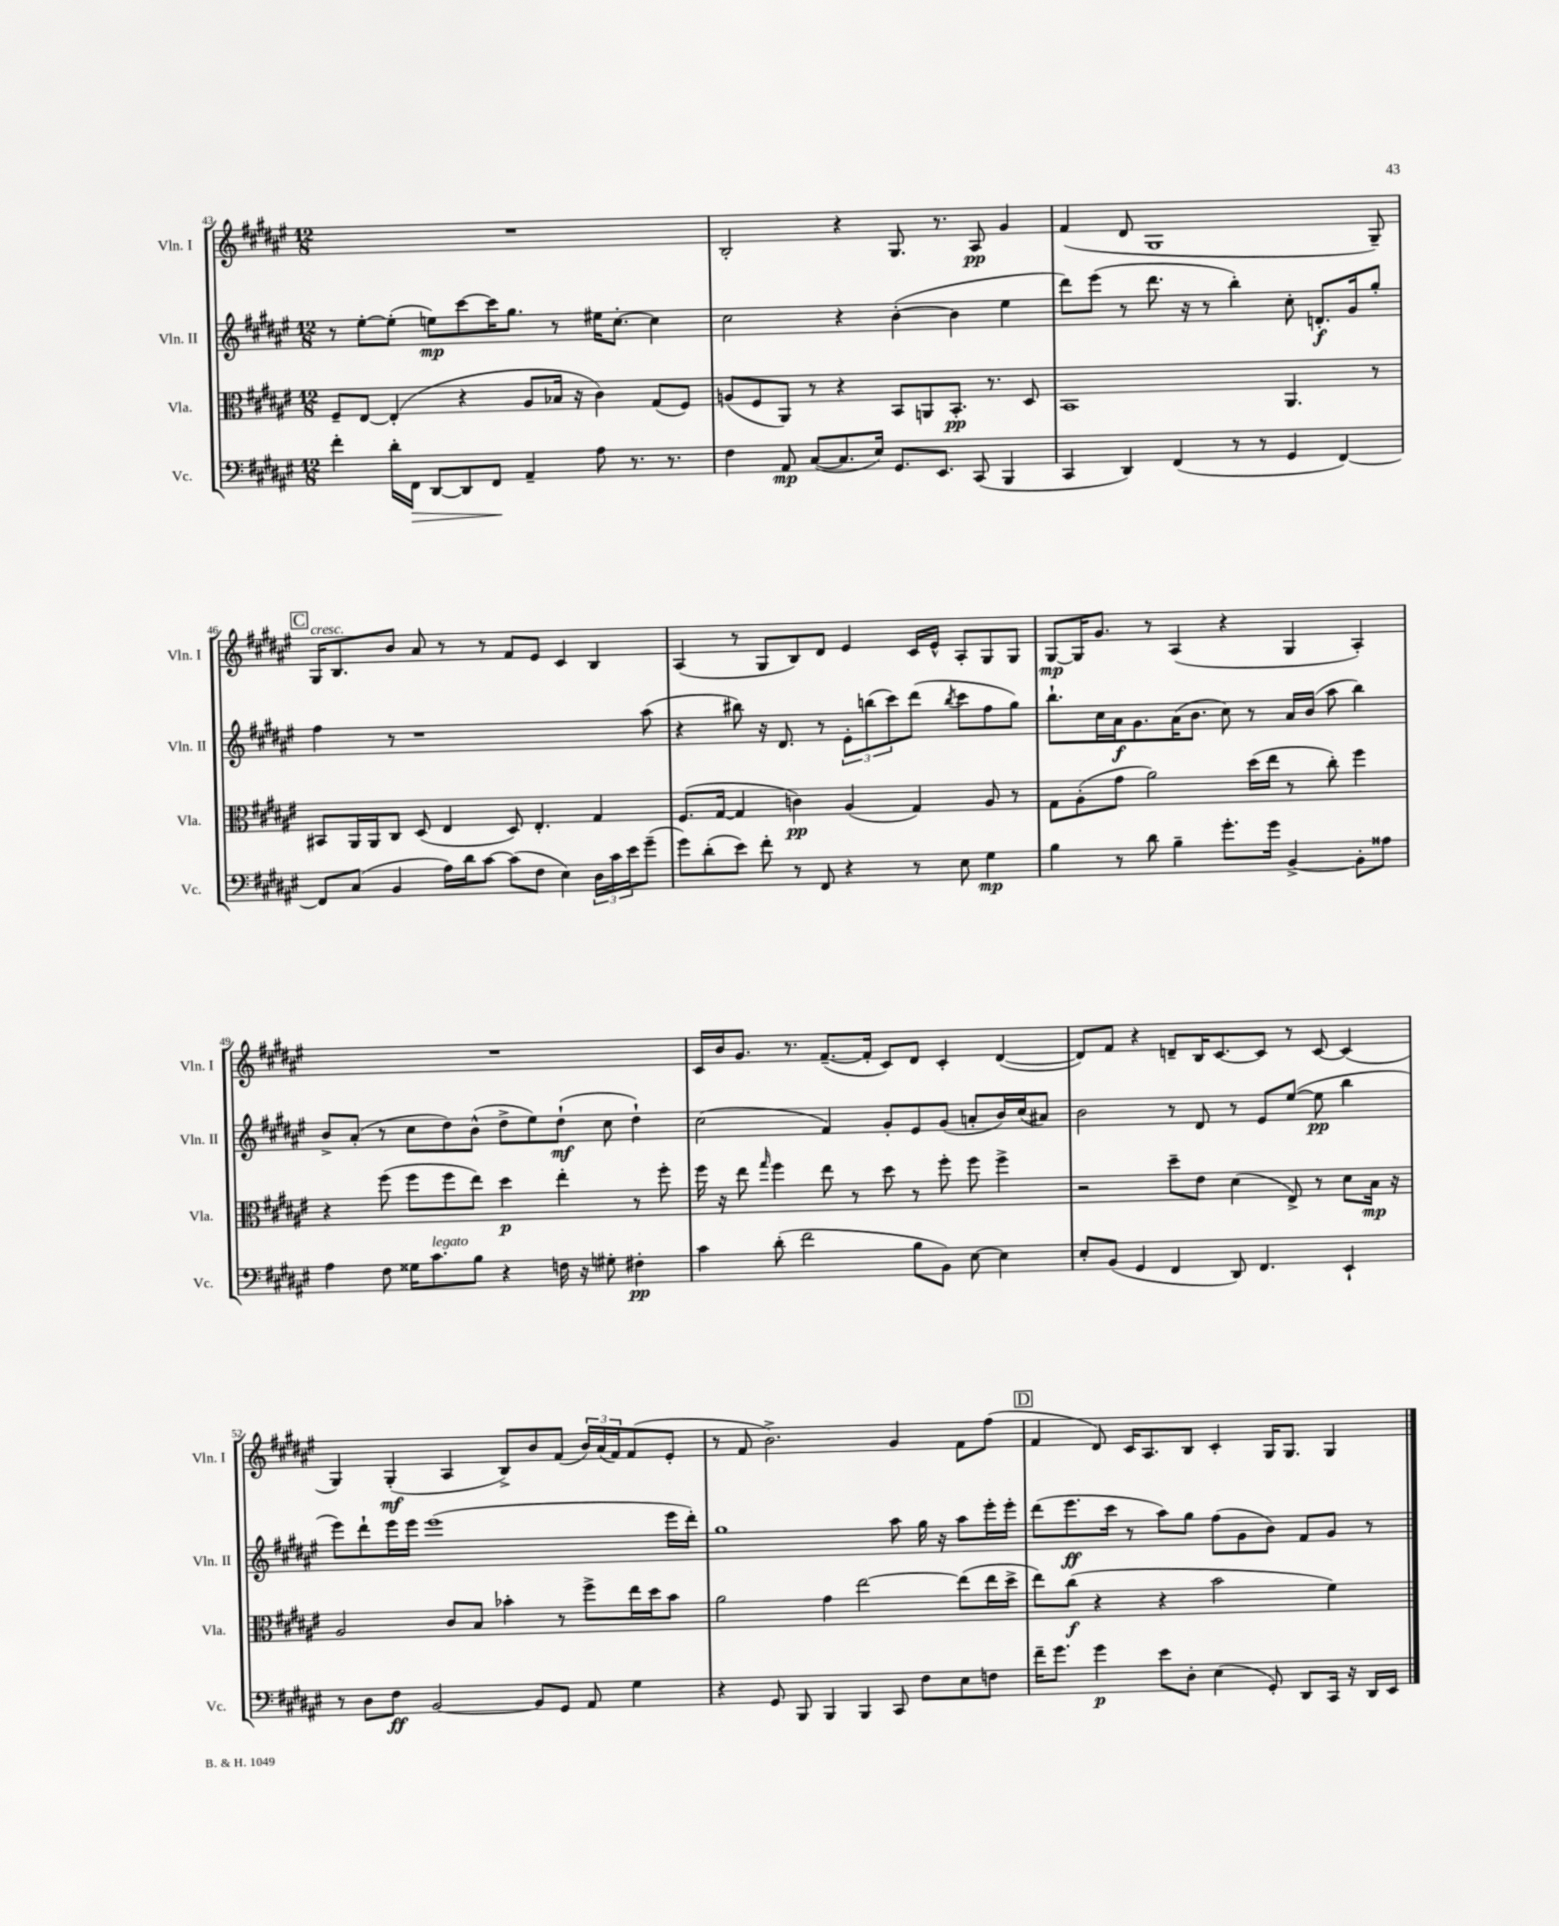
<<
\new StaffGroup <<
\new Staff = "s0" \with { instrumentName = "Vln. I" shortInstrumentName = "Vln. I" } {
    \clef treble \key fis \major \numericTimeSignature \time 12/8
    R1. |
    b2-. r4 gis8. r8. ais8\pp gis'4 |
    fis'4( dis'8 gis1 gis8--) |
    \mark \markup { \box "C" } gis16^\markup { \italic "cresc." } b8. b'8 ais'8 r8 r8 fis'8 eis'8 cis'4 b4 |
    ais4( r8 gis8 b8) dis'8 eis'4 cis'16 eis'16-^ ais8-. gis8 gis8 |
    gis8~\mp gis16 gis'8. r8 ais4( r4 gis4 ais4-.) |
    R1. |
    cis'16 b'16 gis'8. r8. fis'8.~--( fis'16-. cis'8) dis'8 cis'4-. dis'4~( |
    dis'8) fis'8 r4 d'8-- b16 cis'8.~ cis'8 r8 cis'8~ cis'4( |
    gis4) gis4-.\mf( ais4 b8->) b'8 fis'8( \tuplet 3/2 { b'16) ais'16( fis'16) } fis'8( eis'8-. |
    r8 fis'8 b'2.->) gis'4 fis'8 fis''8( |
    \mark \markup { \box "D" } fis'4 dis'8) cis'16 ais8. b8 cis'4-. gis16 gis8. gis4 \bar "|." |
}
\new Staff = "s1" \with { instrumentName = "Vln. II" shortInstrumentName = "Vln. II" } {
    \clef treble \key fis \major \numericTimeSignature \time 12/8
    r8 eis''8~-. eis''8-.( e''8\mp) cis'''8~ cis'''16 gis''8. r8 eis''16 cis''8.~-. cis''4 |
    cis''2 r4 b'4~-.( b'4 eis''4 |
    dis'''8) eis'''8( r8 dis'''8. r16 r8 b''4-.) cis''8-. d'8.-.\f gis'16 gis''8-. |
    \mark \markup { \box "C" } fis''4 r8 r1 ais''8( |
    r4 bis''8) r16 dis'8. r8 \tuplet 3/2 { eis'8-. b''8( cis'''8) } dis'''8( \acciaccatura { b''8 } cis'''8 fis''8 gis''8) |
    b''8.-! cis''16 ais'16\f gis'8. ais'16( b'8. cis''8) r8 ais'16 b'16( ais''8 b''4) |
    b'8-> ais'8-.( r8 cis''8 dis''8) b'8-^( dis''8-> eis''8) dis''8-!\mf( cis''8 dis''4-!) |
    cis''2( fis'4) gis'8-. eis'8 gis'8( a'8-. b'16) cis''16( ais'8) |
    b'2 r8 dis'8 r8 eis'8 eis''8~( eis''8\pp b''4 |
    eis'''8) dis'''8-! eis'''16 eis'''16 eis'''1( eis'''16 dis'''16-.) |
    gis''1 ais''8 gis''16 r16 ais''8 eis'''16-. eis'''16-. |
    \mark \markup { \box "D" } dis'''8( eis'''8.\ff cis'''16 r8 ais''8) gis''8 fis''8( gis'8 b'8) fis'8 gis'8 r8 \bar "|." |
}
\new Staff = "s2" \with { instrumentName = "Vla." shortInstrumentName = "Vla." } {
    \clef alto \key fis \major \numericTimeSignature \time 12/8
    fis8-- eis8~ eis4-.( r4 ais8 bes16 r16 cis'4) gis8( fis8) |
    a8( fis8 ais,8) r8 r4 b,8 a,8 b,8.-.\pp r8. dis8 |
    b,1 ais,4. r8 |
    \mark \markup { \box "C" } bis,8 ais,16 ais,16 cis8 dis8( eis4 dis8) eis4.-. gis4 |
    fis8.( gis16~ gis4 c'4\pp) ais4( gis4) ais8 r8 |
    gis8 ais8-.( gis'8 ais'2) dis''16( eis''16 r8 cis''8-.) fis''4 |
    r4 fis''8( fis''8 fis''8 eis''8) dis''4\p eis''4-. r8 fis''8-. |
    fis''16 r16 eis''8 \grace { gis''16 } fis''4 eis''8 r8 dis''8 r8 fis''8-. fis''8 fis''4-> |
    r2 dis''8-- eis'8 dis'4( eis8->) r8 dis'8 b16\mp r16 |
    ais2 cis'8 b8 bes'4-. r8 fis''8-> eis''16 dis''16 bes'8 |
    ais'2 gis'4 eis''2~ eis''8( eis''16 dis''16-> |
    \mark \markup { \box "D" } eis''8) cis''8\f( r4 r4 b'2 fis'4) \bar "|." |
}
\new Staff = "s3" \with { instrumentName = "Vc." shortInstrumentName = "Vc." } {
    \clef bass \key fis \major \numericTimeSignature \time 12/8
    fis'4-. dis'16-. fis,16\> dis,8~ dis,8 fis,8\! ais,4-- ais8 r8. r8. |
    fis4 ais,8\mp cis8~( cis8. eis16) gis,8. eis,8. cis,8( b,,4 |
    cis,4 dis,4) fis,4( r8 r8 gis,4 fis,4~) |
    \mark \markup { \box "C" } fis,8 cis8( b,4 ais16) dis'16 cis'8~ cis'8( fis8 eis4) \tuplet 3/2 { dis16 cis'16 eis'16 } gis'8--( |
    gis'8) dis'8-.( eis'8) fis'8-. r8 fis,8 r4 r8 eis8 gis4\mp |
    b4 r8 dis'8 b4-- gis'8.-. gis'16 b,4~-> b,8-. aisis8 |
    ais4 fis8 gisis16 cis'8.^\markup { \italic "legato" } b8 r4 f16 r16 gis8-. fis4-.\pp |
    cis'4 dis'8-.( fis'2 b8 b,8) eis8~ eis4 |
    eis8-. b,8( gis,4 fis,4 dis,8) fis,4. eis,4-! |
    r8 dis8 fis8\ff b,2~ b,8 gis,8 ais,8 gis4 |
    r4 gis,8 b,,8 b,,4 b,,4 cis,8 fis8 eis8 f8 |
    \mark \markup { \box "D" } fis'16-- gis'8. gis'4\p eis'8 dis8-. eis4( gis,8-.) dis,8 cis,16 r16 dis,16 eis,16 \bar "|." |
}
>>
>>
\layout { \context { \Score currentBarNumber = #43 } }
